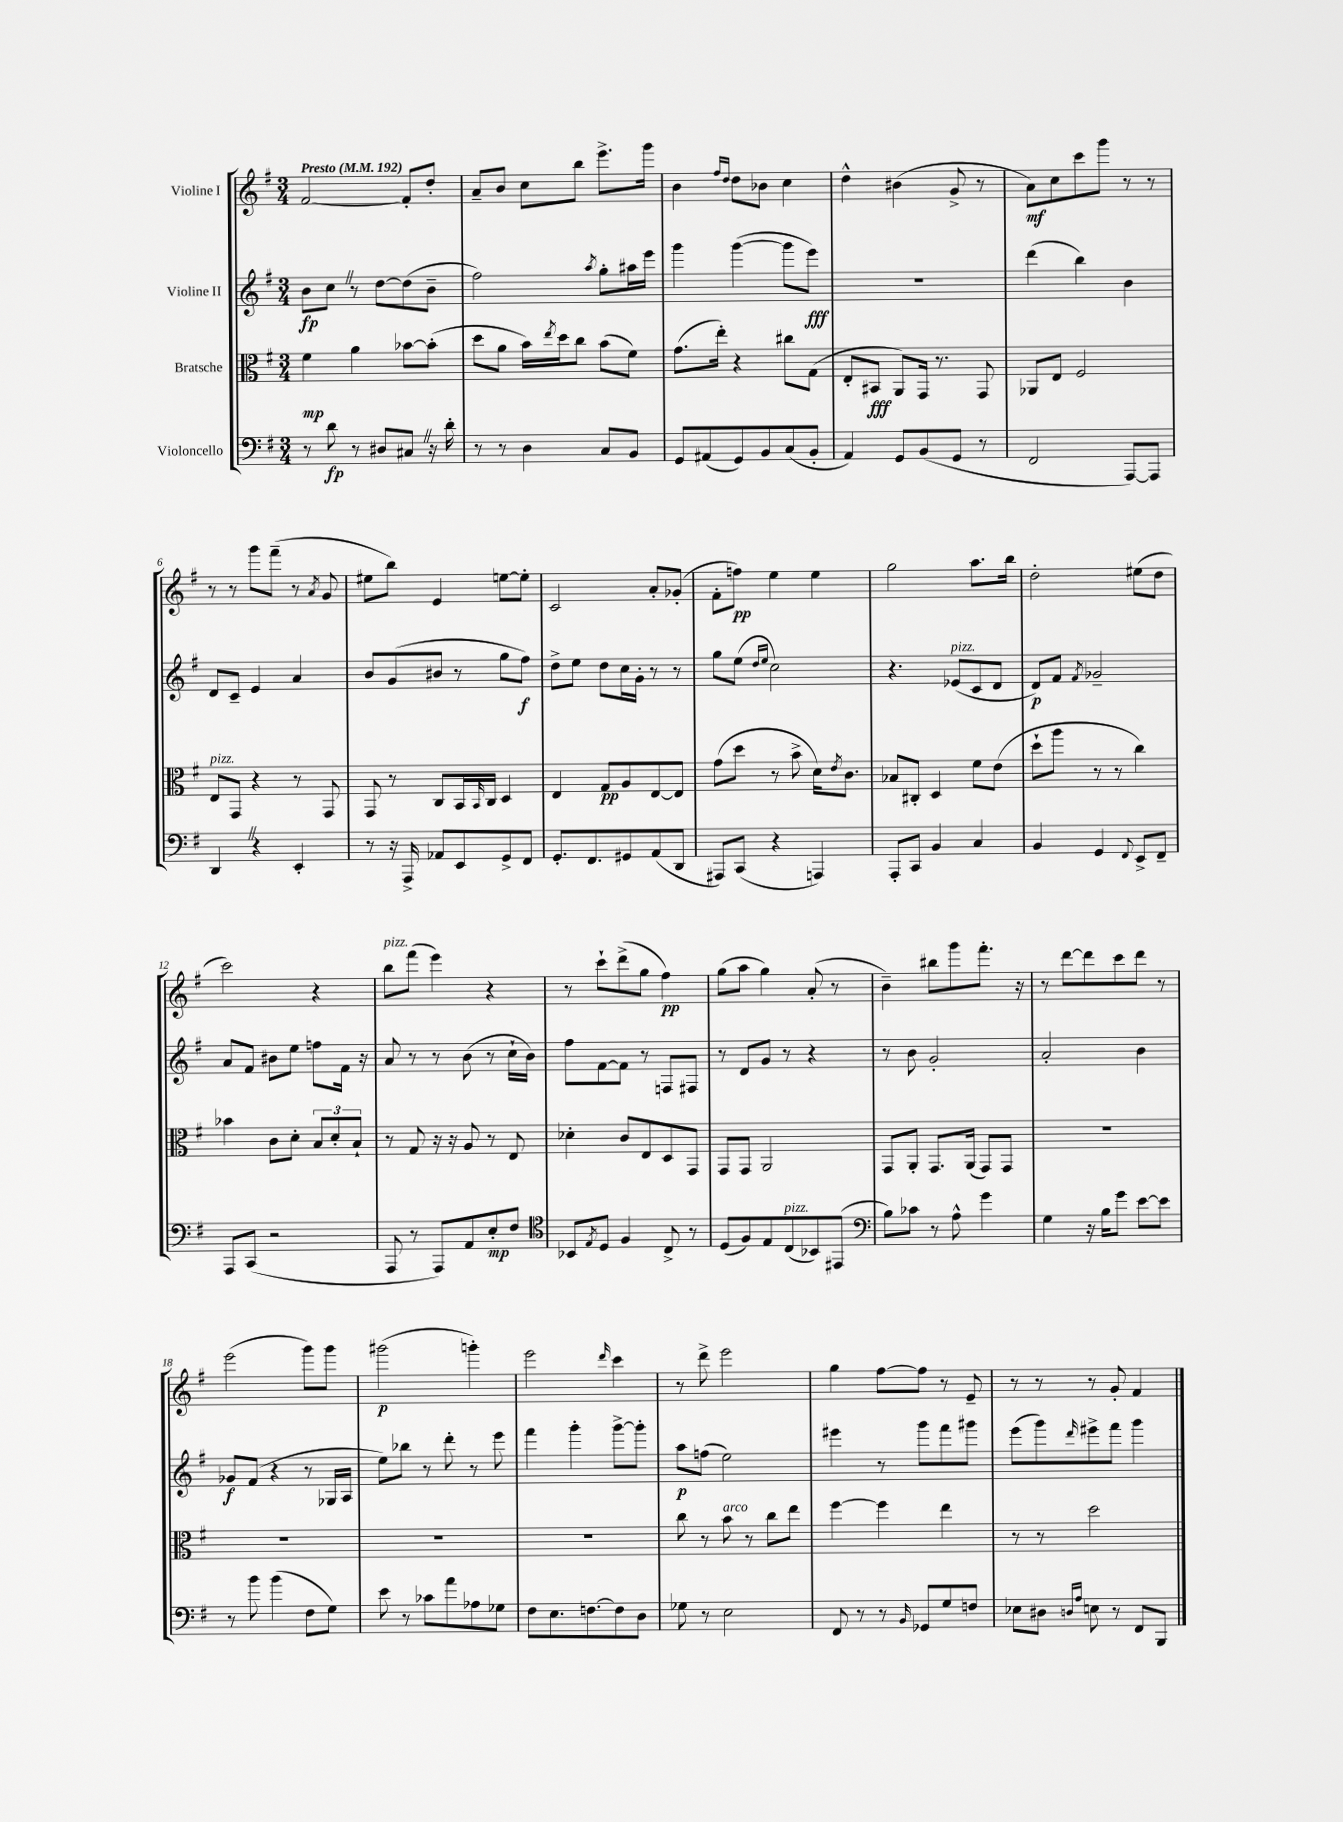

**kern	**dynam	**kern	**dynam	**kern	**dynam	**kern	**dynam
*part4	*part4	*part3	*part3	*part2	*part2	*part1	*part1
*staff4	*staff4	*staff3	*staff3	*staff2	*staff2	*staff1	*staff1
*I"Violoncello	*	*I"Bratsche	*	*I"Violine II	*	*I"Violine I	*
*clefF4	*	*clefC3	*	*clefG2	*	*clefG2	*
*k[f#]	*	*k[f#]	*	*k[f#]	*	*k[f#]	*
*M3/4	*	*M3/4	*	*M3/4	*	*M3/4	*
*MM192	*	*MM192	*	*MM192	*	*MM192	*
=1	=1	=1	=1	=1	=1	=1	=1
!	!	!	!	!	!	!LO:TX:a:B:t=Presto	!
8r	.	4f#\	mp	8b\L	fp	[2f#/	.
8d\	fp	.	.	8ccZ\J	.	.	.
8r	.	4a\	.	8r	.	.	.
8D#X/L	.	.	.	[8dd\L	.	.	.
8C#XZ/J	.	[8b-X\L	.	(8dd\]	.	8f#'/L]	.
16r	.	(8b-'\J]	.	8b~\J	.	8dd'/J	.
16d'\	.	.	.	.	.	.	.
=2	=2	=2	=2	=2	=2	=2	=2
8r	.	8dd\L	.	2ff#\)	.	8a~/L	.
8r	.	8a\J	.	.	.	8b/J	.
4D\	.	16b\LL)	.	.	.	8cc\L	.
.	.	8qee/	.	.	.	.	.
.	.	16dd\J	.	.	.	.	.
.	.	8cc\J	.	.	.	8bb\J	.
.	.	.	.	8qaa/	.	.	.
8C/L	.	(8b\L	.	8gg'\L	.	8.eee^\L	.
8BB/J	.	8f#\J)	.	16aa#X\L	.	.	.
.	.	.	.	16eee\JJ	.	16ggg\Jk	.
=3	=3	=3	=3	=3	=3	=3	=3
8GG/L	.	(8.g\L	.	4ggg\	.	4b\	.
(8AA#X/	.	.	.	.	.	.	.
.	.	16ee'\Jk)	.	.	.	.	.
.	.	.	.	.	.	16qqff#/LL	.
.	.	.	.	.	.	16qqdd/JJ	.
8GG/)	.	4r	.	([4ggg\	.	8dd\L	.
8BB/	.	.	.	.	.	8b-X\J	.
(8C/	.	8cc#X\L	.	8ggg\L]	.	4cc\	.
8BB'/J	.	(8G\J	.	8eee\J)	fff	.	.
=4	=4	=4	=4	=4	=4	=4	=4
4AA/)	.	8E'/L	.	2.r	.	4dd^^\	.
.	.	8BB#X/J	fff	.	.	.	.
8GG/L	.	8AA/L)	.	.	.	(4b#X\	.
(8BB/	.	16GG/Jk	.	.	.	.	.
.	.	8.r	.	.	.	.	.
8GG/J	.	.	.	.	.	8g^/	.
8r	.	8GG/	.	.	.	8r	.
=5	=5	=5	=5	=5	=5	=5	=5
2FF#/	.	8AA-X/L	.	(4ddd\	.	8a\L)	mf
.	.	8E/J	.	.	.	8cc\	.
.	.	2F#/	.	4bb\)	.	8ccc\	.
.	.	.	.	.	.	8ggg\J	.
[8AAA/L)	.	.	.	4b\	.	8r	.
8AAA/J]	.	.	.	.	.	8r	.
!!LO:LB:g=z
=6	=6	=6	=6	=6	=6	=6	=6
!	!	!LO:TX:a:i:t=pizz.	!	!	!	!	!
4DDZ/	.	8E/L	.	8d/L	.	8r	.
.	.	8GG/J	.	8c~/J	.	8r	.
4r	.	4r	.	4e/	.	8ggg\L	.
.	.	.	.	.	.	(8fff#~\J	.
4EE'/	.	8r	.	4a/	.	8r	.
.	.	.	.	.	.	8qa/	.
.	.	8GG/	.	.	.	8g/	.
=7	=7	=7	=7	=7	=7	=7	=7
8r	.	8GG/	.	8b/L	.	8ee#X\L	.
16r	.	8r	.	(8g/	.	8bb\J)	.
16AAA^/	.	.	.	.	.	.	.
8AA-X/L	.	8C/L	.	8b#X/J	.	4e/	.
8EE/	.	16BB/L	.	8r	.	.	.
.	.	16qqBB/	.	.	.	.	.
.	.	16C/JJ	.	.	.	.	.
8GG^/	.	4D/	.	8gg\L	.	[8een\L	.
8FF#/J	.	.	.	8ff#\J)	f	8ee'\J]	.
=8	=8	=8	=8	=8	=8	=8	=8
8.GG'/L	.	4E/	.	8dd^\L	.	2c/	.
.	.	.	.	8ee\J	.	.	.
8.FF#/	.	.	.	.	.	.	.
.	.	8G/L	pp	8dd\L	.	.	.
8GG#X/	.	8A/	.	16cc\L	.	.	.
.	.	.	.	16g'\JJ	.	.	.
(8AA/	.	[8E/	.	8r	.	8a'/L	.
8DD/J	.	8E/J]	.	8r	.	(8g-X'/J	.
=9	=9	=9	=9	=9	=9	=9	=9
8AAA#X/L)	.	(8g\L	.	8gg\L	.	8f#'\L	.
(8CC/J	.	8dd\J	.	(8ee\J	.	8ffn\J)	pp
.	.	.	.	16qqdd/LL	.	.	.
.	.	.	.	16qqee/JJ	.	.	.
4r	.	8r	.	2cc\)	.	4ee\	.
.	.	8b^\	.	.	.	.	.
4AAAn/)	.	16d\KL)	.	.	.	4ee\	.
.	.	8qe/	.	.	.	.	.
.	.	8.c\J	.	.	.	.	.
=10	=10	=10	=10	=10	=10	=10	=10
8AAA'/L	.	8B-X/L	.	4.r	.	2gg\	.
8CC/J	.	8C#X'/J	.	.	.	.	.
4BB/	.	4D/	.	.	.	.	.
!	!	!	!	!LO:TX:a:i:t=pizz.	!	!	!
.	.	.	.	(8e-X/L	.	.	.
4C/	.	8f#\L	.	8c/	.	8.aa\L	.
.	.	(8e\J	.	8d/J	.	.	.
.	.	.	.	.	.	16bb\Jk	.
=11	=11	=11	=11	=11	=11	=11	=11
4BB/	.	8dd`\L	.	8d/L)	p	2dd'\	.
.	.	8aa\J	.	8f#/J	.	.	.
.	.	.	.	8qf#/	.	.	.
4GG/	.	8r	.	2g-X~/	.	.	.
.	.	8r	.	.	.	.	.
8qqFF#/	.	.	.	.	.	.	.
8EE^/L	.	4cc\)	.	.	.	(8ee#X\L	.
8FF#~/J	.	.	.	.	.	8dd\J	.
!!LO:LB:g=z
=12	=12	=12	=12	=12	=12	=12	=12
8AAA/L	.	4b-X\	.	8a/L	.	2ccc\)	.
(8CC/J	.	.	.	8f#/J	.	.	.
2r	.	8c\L	.	8b#X\L	.	.	.
.	.	8d'\J	.	8ee\J	.	.	.
.	.	12B/L	.	8ffn\L	.	4r	.
.	.	12d'/	.	.	.	.	.
.	.	.	.	16f#\Jk	.	.	.
.	.	12B`/J	.	.	.	.	.
.	.	.	.	16r	.	.	.
=13	=13	=13	=13	=13	=13	=13	=13
!	!	!	!	!	!	!LO:TX:a:i:t=pizz.	!
8AAA/	.	8r	.	8a/	.	8bb\L	.
8r	.	8G/	.	8r	.	(8fff#\J	.
8AAA/L)	.	16r	.	8r	.	4eee\)	.
.	.	16r	.	.	.	.	.
8AA/	.	8A/	.	(8b\	.	.	.
8E'/	mp	8r	.	8r	.	4r	.
8F#/J	.	8E/	.	16cc`\LL	.	.	.
.	.	.	.	16b\JJ)	.	.	.
=14	=14	=14	=14	=14	=14	=14	=14
*clefC4	*	*	*	*	*	*	*
8BB-X/L	.	4d-X'\	.	8ff#\L	.	8r	.
8qE/	.	.	.	.	.	.	.
8D/J	.	.	.	[8f#\	.	8ccc`\L	.
4F#/	.	8c/L	.	8f#\J]	.	(8ddd^\	.
.	.	8E/	.	8r	.	8gg\J	.
8C^/	.	8D/	.	8Fn/L	.	4ff#\)	pp
8r	.	8GG/J	.	8F#X/J	.	.	.
=15	=15	=15	=15	=15	=15	=15	=15
(8D/L	.	8GG/L	.	8r	.	(8gg\L	.
8F#/)	.	8GG/J	.	8d/L	.	8aa\J	.
8E/	.	2AA/	.	8g/J	.	4gg\)	.
!LO:TX:a:i:t=pizz.	!	!	!	!	!	!	!
(8C/	.	.	.	8r	.	.	.
8BB-X/)	.	.	.	4r	.	(8a'/	.
(8EE#X/J	.	.	.	.	.	8r	.
=16	=16	=16	=16	=16	=16	=16	=16
*clefF4	*	*	*	*	*	*	*
8B\L)	.	8GG/L	.	8r	.	4b~\)	.
8c-X\J	.	8AA'/J	.	8b\	.	.	.
8r	.	8.GG/L	.	2g'/	.	8bb#X\L	.
8A^^\	.	.	.	.	.	8ggg\	.
.	.	(16AA/Jk	.	.	.	.	.
4g\	.	8GG/L)	.	.	.	8.fff#'\J	.
.	.	8GG/J	.	.	.	.	.
.	.	.	.	.	.	16r	.
=17	=17	=17	=17	=17	=17	=17	=17
4G\	.	2.r	.	2a'/	.	8r	.
.	.	.	.	.	.	[8ddd\L	.
16r	.	.	.	.	.	8ddd\]	.
16B\KL	.	.	.	.	.	.	.
8g\J	.	.	.	.	.	8ccc\	.
[8e\L	.	.	.	4b\	.	8ddd\J	.
8e\J]	.	.	.	.	.	8r	.
!!LO:LB:g=z
=18	=18	=18	=18	=18	=18	=18	=18
8r	.	2.r	.	8g-X/L	f	(2eee\	.
8b\	.	.	.	(8f#/J	.	.	.
(4b\	.	.	.	4r	.	.	.
8F#\L	.	.	.	8r	.	8ggg\L)	.
8G\J)	.	.	.	16G-X/LL	.	8ggg\J	.
.	.	.	.	16A/JJ	.	.	.
=19	=19	=19	=19	=19	=19	=19	=19
8e\	.	2.r	.	8ee\L)	.	(2ggg#X\	p
8r	.	.	.	8bb-X\J	.	.	.
8c-X\L	.	.	.	8r	.	.	.
8a\	.	.	.	8ddd'\	.	.	.
8A-X\	.	.	.	8r	.	4gggn'\)	.
8G-X\J	.	.	.	8eee\	.	.	.
=20	=20	=20	=20	=20	=20	=20	=20
8F#\L	.	2.r	.	4fff#\	.	2eee\	.
8.E\	.	.	.	.	.	.	.
.	.	.	.	4ggg'\	.	.	.
[8.Fn\	.	.	.	.	.	.	.
.	.	.	.	.	.	16qqddd/	.
8F\]	.	.	.	[8ggg^\L	.	4ccc\	.
8D\J	.	.	.	8ggg'\J]	.	.	.
=21	=21	=21	=21	=21	=21	=21	=21
8G-X\	.	8cc\	.	8aa\L	p	8r	.
8r	.	8r	.	(8ffn\J	.	8ddd^\	.
!	!	!LO:TX:a:i:t=arco	!	!	!	!	!
2E\	.	8b\	.	2ee\)	.	2eee\	.
.	.	8r	.	.	.	.	.
.	.	8cc\L	.	.	.	.	.
.	.	8ee\J	.	.	.	.	.
=22	=22	=22	=22	=22	=22	=22	=22
8FF#/	.	[4ff#\	.	4eee#X\	.	4gg\	.
8r	.	.	.	.	.	.	.
8r	.	4ff#\]	.	8r	.	[8ff#\L	.
16qqBB/	.	.	.	.	.	.	.
8GG-X/L	.	.	.	8ggg\L	.	8ff#\J]	.
8G/	.	4ee\	.	8fff#\	.	8r	.
8Fn/J	.	.	.	8ggg#X\J	.	8e~/	.
=23	=23	=23	=23	=23	=23	=23	=23
8E-X\L	.	8r	.	(8eee\L	.	8r	.
8D#X\J	.	8r	.	8ggg\)	.	8r	.
16qqDn/LL	.	.	.	.	.	.	.
16qqA/JJ	.	.	.	16qqddd/	.	.	.
8En\	.	2dd\	.	8eee#X^\	.	8r	.
8r	.	.	.	8fff#\J	.	8g'/	.
8FF#/L	.	.	.	4ggg\	.	4f#/	.
8BBB/J	.	.	.	.	.	.	.
==	==	==	==	==	==	==	==
*-	*-	*-	*-	*-	*-	*-	*-
